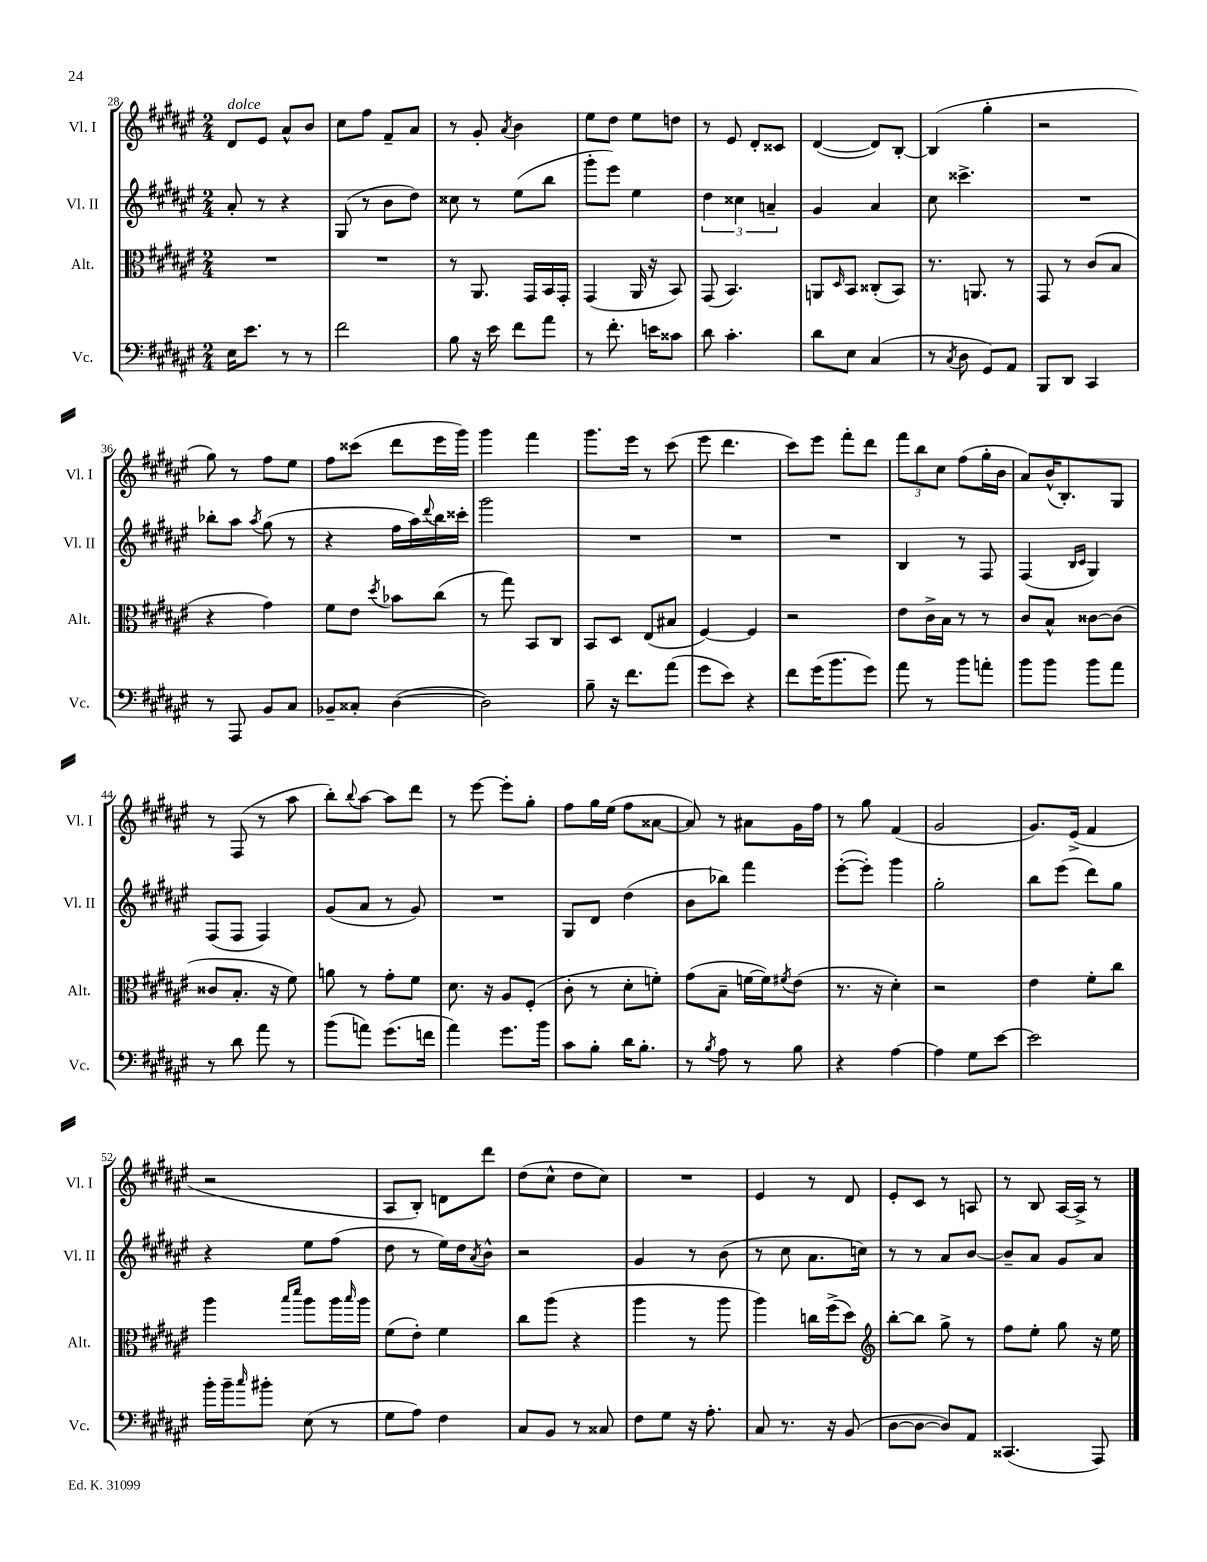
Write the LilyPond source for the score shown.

<<
\new StaffGroup <<
\new Staff = "s0" \with { instrumentName = "Vl. I" shortInstrumentName = "Vl. I" } {
    \clef treble \key fis \major \numericTimeSignature \time 2/4
    dis'8^\markup { \italic "dolce" } eis'8 ais'8-^ b'8 |
    cis''8 fis''8 fis'8-- ais'8 |
    r8 gis'8-. \acciaccatura { ais'8 } b'4 |
    eis''8 dis''8 eis''8 d''8 |
    r8 eis'8 dis'8-. cisis'8 |
    dis'4~( dis'8) b8~-. |
    b4( gis''4-. |
    r2 |
    gis''8) r8 fis''8 eis''8 |
    fis''8 cisis'''8( dis'''8 eis'''16 gis'''16) |
    gis'''4 fis'''4 |
    gis'''8. eis'''16 r8 cis'''8( |
    eis'''8 dis'''4. |
    cis'''8) eis'''8 fis'''8-. dis'''8 |
    \tuplet 3/2 { fis'''8 b''8 cis''8 } fis''8( gis''16-. b'16 |
    ais'8) b'16-^( b8.-.) gis8 |
    r8 fis8( r8 ais''8 |
    b''8-.) \appoggiatura { b''8 } ais''8~ ais''8 dis'''8 |
    r8 eis'''8~ eis'''8-. gis''8-. |
    fis''8 gis''16 eis''16( fis''8 aisis'8~ |
    aisis'8) r8 ais'8 gis'16 fis''16 |
    r8 gis''8 fis'4( |
    gis'2 |
    gis'8.) eis'16->( fis'4 |
    r2 |
    ais8 b8-.) d'8 dis'''8 |
    dis''8( cis''8-^ dis''8 cis''8) |
    R2 |
    eis'4 r8 dis'8 |
    eis'8-. cis'8 r8 a8 |
    r8 b8 ais16~ ais16-> r8 \bar "|." |
}
\new Staff = "s1" \with { instrumentName = "Vl. II" shortInstrumentName = "Vl. II" } {
    \clef treble \key fis \major \numericTimeSignature \time 2/4
    ais'8-. r8 r4 |
    gis8( r8 b'8 dis''8) |
    cisis''8 r8 eis''8( b''8 |
    gis'''8-. eis'''8) eis''4 |
    \tuplet 3/2 { dis''4 cisis''4 a'4-- } |
    gis'4 ais'4 |
    cis''8 cisis'''4.-> |
    R2 |
    bes''8-. ais''8 \acciaccatura { ais''8 } gis''8( r8 |
    r4 fis''16 ais''16) \appoggiatura { dis'''8 } b''16 cisis'''16-. |
    gis'''2 |
    R2 |
    R2 |
    R2 |
    b4 r8 fis8 |
    fis4( \grace { b16 cis'16 } gis4) |
    fis8( fis8 fis4) |
    gis'8( ais'8 r8 gis'8) |
    R2 |
    gis8 dis'8 dis''4( |
    b'8 bes''8) fis'''4 |
    eis'''8~-.( eis'''8-.) gis'''4 |
    gis''2-. |
    b''8 eis'''8( dis'''8) gis''8 |
    r4 eis''8 fis''8( |
    dis''8 r8 eis''16) dis''16 \acciaccatura { ais'8 } b'8-^ |
    r2 |
    gis'4 r8 b'8( |
    r8 cis''8 ais'8. c''16) |
    r8 r8 ais'8 b'8~ |
    b'8-- ais'8 gis'8 ais'8 \bar "|." |
}
\new Staff = "s2" \with { instrumentName = "Alt." shortInstrumentName = "Alt." } {
    \clef alto \key fis \major \numericTimeSignature \time 2/4
    R2 |
    R2 |
    r8 ais,8. gis,16 b,16 gis,16-. |
    gis,4( ais,16 r16 b,8) |
    gis,8( b,4.) |
    a,8 \grace { dis16 } b,8 cisis8-.( b,8) |
    r8. a,8. r8 |
    gis,8 r8 cis'8( b8 |
    r4 gis'4) |
    fis'8 eis'8 \acciaccatura { dis''8 } bes'8 cis''8( |
    r8 gis''8) b,8 cis8 |
    b,8 dis8 eis8( bis8 |
    fis4~) fis4 |
    r2 |
    eis'8 cis'16-> b16 r8 r8 |
    cis'8 b8-^ cisis'8~ cisis'8( |
    cisis'8 b8.-. r16 fis'8) |
    a'8 r8 gis'8-. fis'8 |
    dis'8. r16 ais8 fis8-.( |
    cis'8-. r8 dis'8-. f'8-.) |
    gis'8( b8-- f'16~ f'16) \acciaccatura { fis'8 } eis'8( |
    r8. r16 dis'4-.) |
    r2 |
    eis'4 fis'8-. cis''8 |
    ais''4 \grace { b''16 dis'''16 } ais''8 ais''16 \grace { b''16 } ais''16 |
    fis'8( eis'8-.) fis'4 |
    cis''8 ais''8( r4 |
    ais''4 r8 ais''8 |
    ais''4) c''16 fis''16->( dis''8) |
    \clef treble b''8~-. b''8 gis''8-> r8 |
    fis''8 eis''8-. gis''8 r16 eis''16 \bar "|." |
}
\new Staff = "s3" \with { instrumentName = "Vc." shortInstrumentName = "Vc." } {
    \clef bass \key fis \major \numericTimeSignature \time 2/4
    eis16 eis'8. r8 r8 |
    fis'2 |
    b8 r16 eis'16 fis'8 ais'8 |
    r8 fis'8.-. e'16 cisis'8 |
    dis'8 cis'4.-. |
    dis'8 eis8 cis4( |
    r8 \acciaccatura { cis8 } dis8 gis,8) ais,8 |
    b,,8 dis,8 cis,4 |
    r8 ais,,8 b,8 cis8 |
    bes,8-- cisis8-. dis4~( |
    dis2) |
    b8-- r16 fis'8. ais'8( |
    gis'8 eis'8) r4 |
    fis'8 gis'16( b'8. gis'8) |
    ais'8 r8 b'8 a'8-. |
    b'8 b'8 b'8 ais'8 |
    r8 dis'8 ais'8 r8 |
    b'8( a'8) gis'8.( f'16 |
    ais'4) gis'8. b'16 |
    cis'8 b8-. dis'16 b8.-. |
    r8 \acciaccatura { b8 } ais8 r8 b8 |
    r4 ais4~ |
    ais4 gis8 eis'8~ |
    eis'2 |
    b'16-. b'16-- \grace { cis''16 } bis'8-. eis8( r8 |
    gis8 ais8) fis4 |
    cis8 b,8 r8 cisis8 |
    fis8 gis8 r16 ais8.-. |
    cis8 r8. r16 b,8( |
    dis8~ dis8~ dis8) ais,8 |
    cisis,4.( ais,,8) \bar "|." |
}
>>
>>
\layout { \context { \Score currentBarNumber = #28 } }
